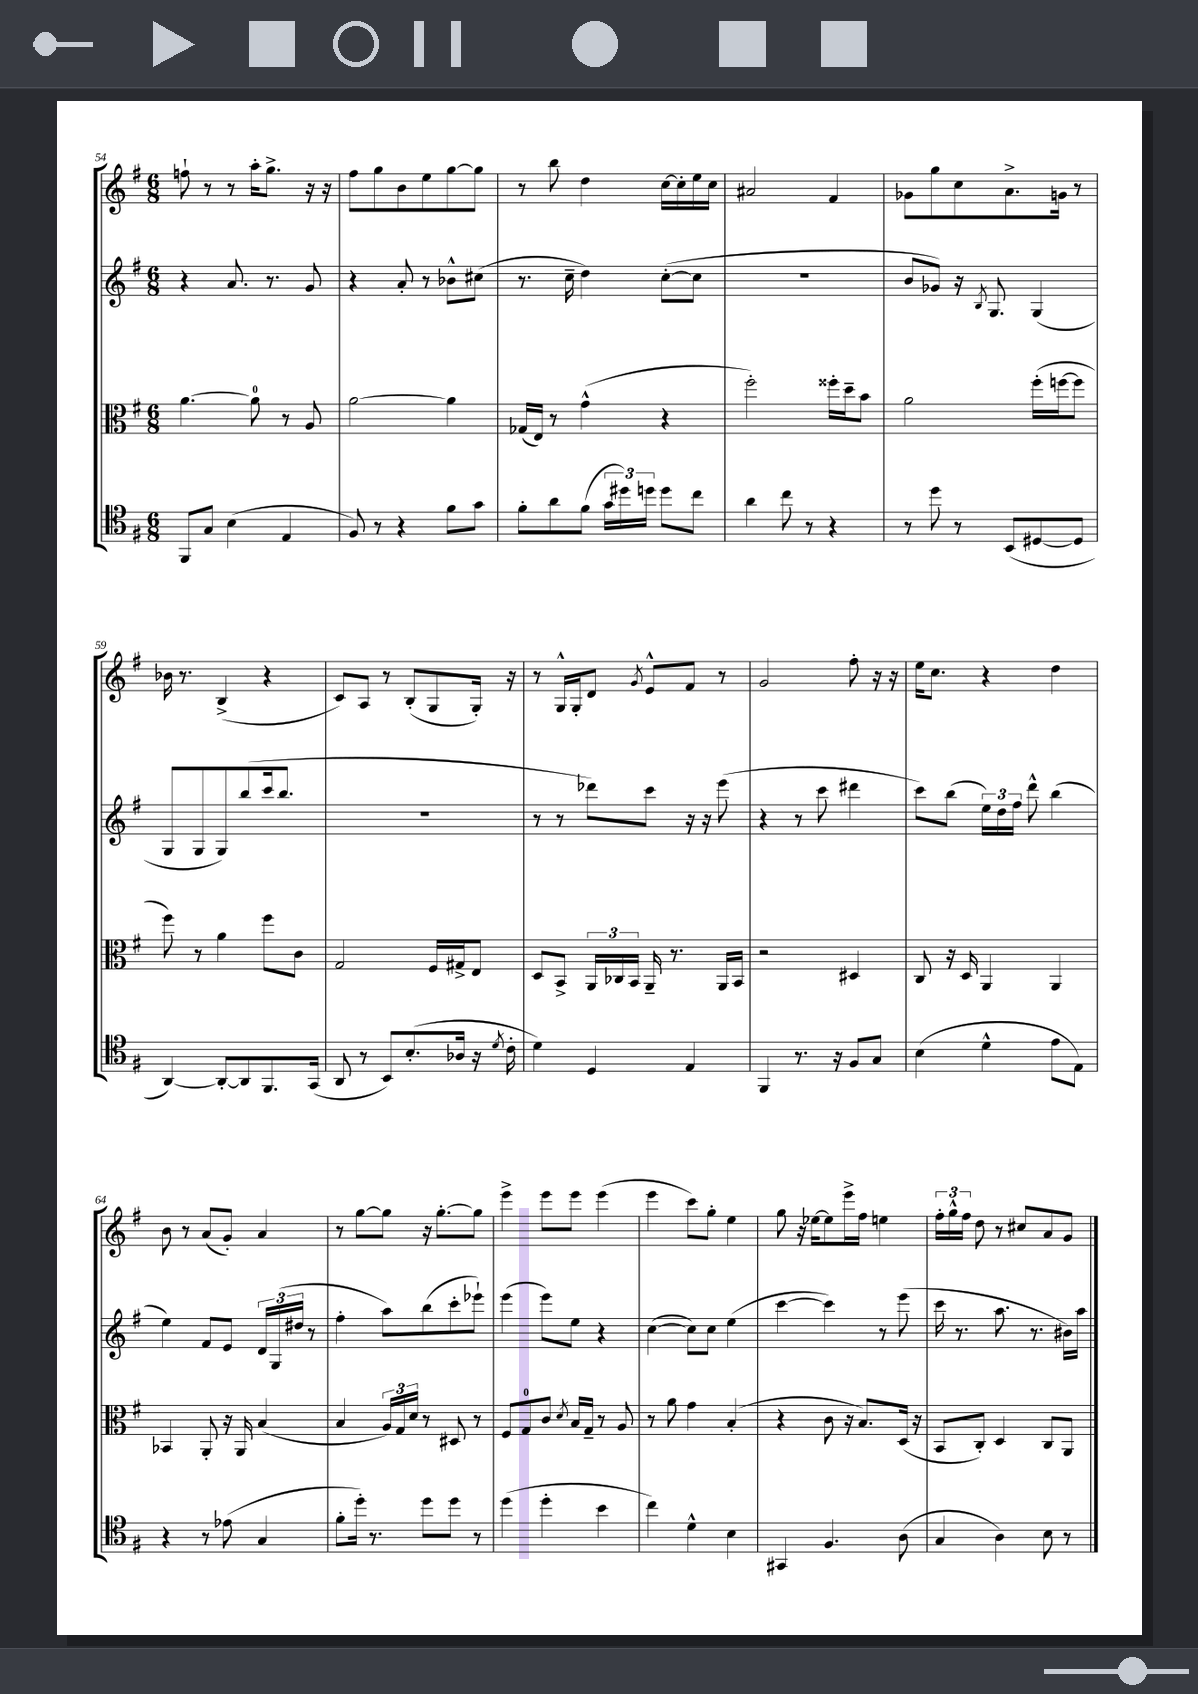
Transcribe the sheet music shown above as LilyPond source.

<<
\new StaffGroup <<
\new Staff = "s0" {
    \clef treble \key g \major \numericTimeSignature \time 6/8
    \autoBeamOff f''8-! r8 r8 a''16[-. g''8.]-> r16 r16 |
    fis''8[ g''8 b'8 e''8 g''8~ g''8] |
    r8 b''8 d''4 c''16[~ c''16-. e''16 c''16] |
    ais'2 fis'4 |
    ges'8[ g''8 c''8 a'8.-> g'16] r8 |
    bes'16 r8. b4->( r4 |
    c'8[) a8] r8 b8[-.( g8 g16]-.) r16 |
    r8 g16[-^ g16-. d'8] \acciaccatura { g'8 } e'8[-^ fis'8] r8 |
    g'2 fis''8-. r16 r16 |
    e''16[ c''8.] r4 d''4 |
    b'8 r8 a'8[( g'8]-.) a'4 |
    r8 g''8[~ g''8] r16 g''8.[~-. g''8] |
    e'''4-> e'''8[ e'''8] e'''4( |
    e'''4 c'''8[) g''8]-. e''4 |
    g''8 r16 ees''16[~ ees''8 e'''16-> fis''16] e''4 |
    \tuplet 3/2 { fis''16[-. g''16-^ fis''16] } d''8 r8 cis''8[ a'8 g'8] \bar "|." |
}
\new Staff = "s1" {
    \clef treble \key g \major \numericTimeSignature \time 6/8
    \autoBeamOff r4 a'8. r8. g'8 |
    r4 a'8-. r8 bes'8[-^ cis''8]( |
    r8. c''16-- d''4) c''8[~-.( c''8] |
    R2. |
    b'8[ ges'8]) r16 \acciaccatura { b8 } g8. g4( |
    g8[ g8 g8) b''8( c'''16 b''8.] |
    R2. |
    r8 r8 des'''8[) c'''8] r16 r16 e'''8( |
    r4 r8 c'''8 dis'''4 |
    c'''8[) b''8]( \tuplet 3/2 { e''16[) d''16 fis''16] } d'''8-^ b''4( |
    e''4) fis'8[ e'8] \tuplet 3/2 { d'16[ g16( dis''16] } r8 |
    fis''4-. a''8[) b''8( c'''8-. ees'''8]-!) |
    e'''4( e'''8[) e''8] r4 |
    c''4~( c''8[) c''8] e''4( |
    c'''4~ c'''4) r8 e'''8( |
    c'''16 r8. a''8. r8. bis'16[) a''16] \bar "|." |
}
\new Staff = "s2" {
    \clef alto \key g \major \numericTimeSignature \time 6/8
    \autoBeamOff a'4.~ a'8-0 r8 a8 |
    a'2~ a'4 |
    ges16[( e16]) r8 g'4-^( r4 |
    fis''2-.) fisis''16[-. d''16-- b'8] |
    a'2 fis''16[-.( f''16~ f''8] |
    fis''8) r8 a'4 fis''8[ c'8] |
    g2 fis16[ gis16-> e8] |
    d8[ b,8]-> \tuplet 3/2 { a,16[ ces16 b,16] } a,16-- r8. a,16[ b,16] |
    r2 dis4 |
    c8 r16 d16 a,4 a,4 |
    bes,4 a,8-. r16 a,16 b4( |
    b4 \tuplet 3/2 { a16[) g16 d'16] } r8 dis8 r8 |
    fis8[ g8-0 c'8] \acciaccatura { d'8 } b16[ g16]-- r8 a8 |
    r8 a'8 g'4 b4-.( |
    r4 c'8 r16 b8.[) d16]( r16 |
    b,8[ c8]-.) d4 c8[ a,8] \bar "|." |
}
\new Staff = "s3" {
    \clef tenor \key g \major \numericTimeSignature \time 6/8
    \autoBeamOff fis,8[ g8] b4( e4 |
    fis8) r8 r4 fis'8[ g'8] |
    fis'8[-. a'8 fis'8]( \tuplet 3/2 { g'16[ dis''16) d''16] } d''8[ c''8] |
    a'4 c''8 r8 r4 |
    r8 d''8 r8 b,8[( dis8~ dis8] |
    a,4~) a,8[~-. a,8 fis,8. g,16]( |
    a,8 r8 b,8[) b8.-.( aes16] r16 \acciaccatura { d'8 } c'16-. |
    d'4) d4 e4 |
    fis,4 r8. r16 fis8[ g8] |
    b4( d'4-^ e'8[ e8]) |
    r4 r8 ees'8( g4 |
    fis'8[-. d''16]-.) r8. d''8[ d''8] r8 |
    d''4( d''4-. b'4 |
    c''4) d'4-^ b4 |
    gis,4 fis4. a8( |
    g4 a4) b8 r8 \bar "|." |
}
>>
>>
\layout { \context { \Score currentBarNumber = #54 } }
